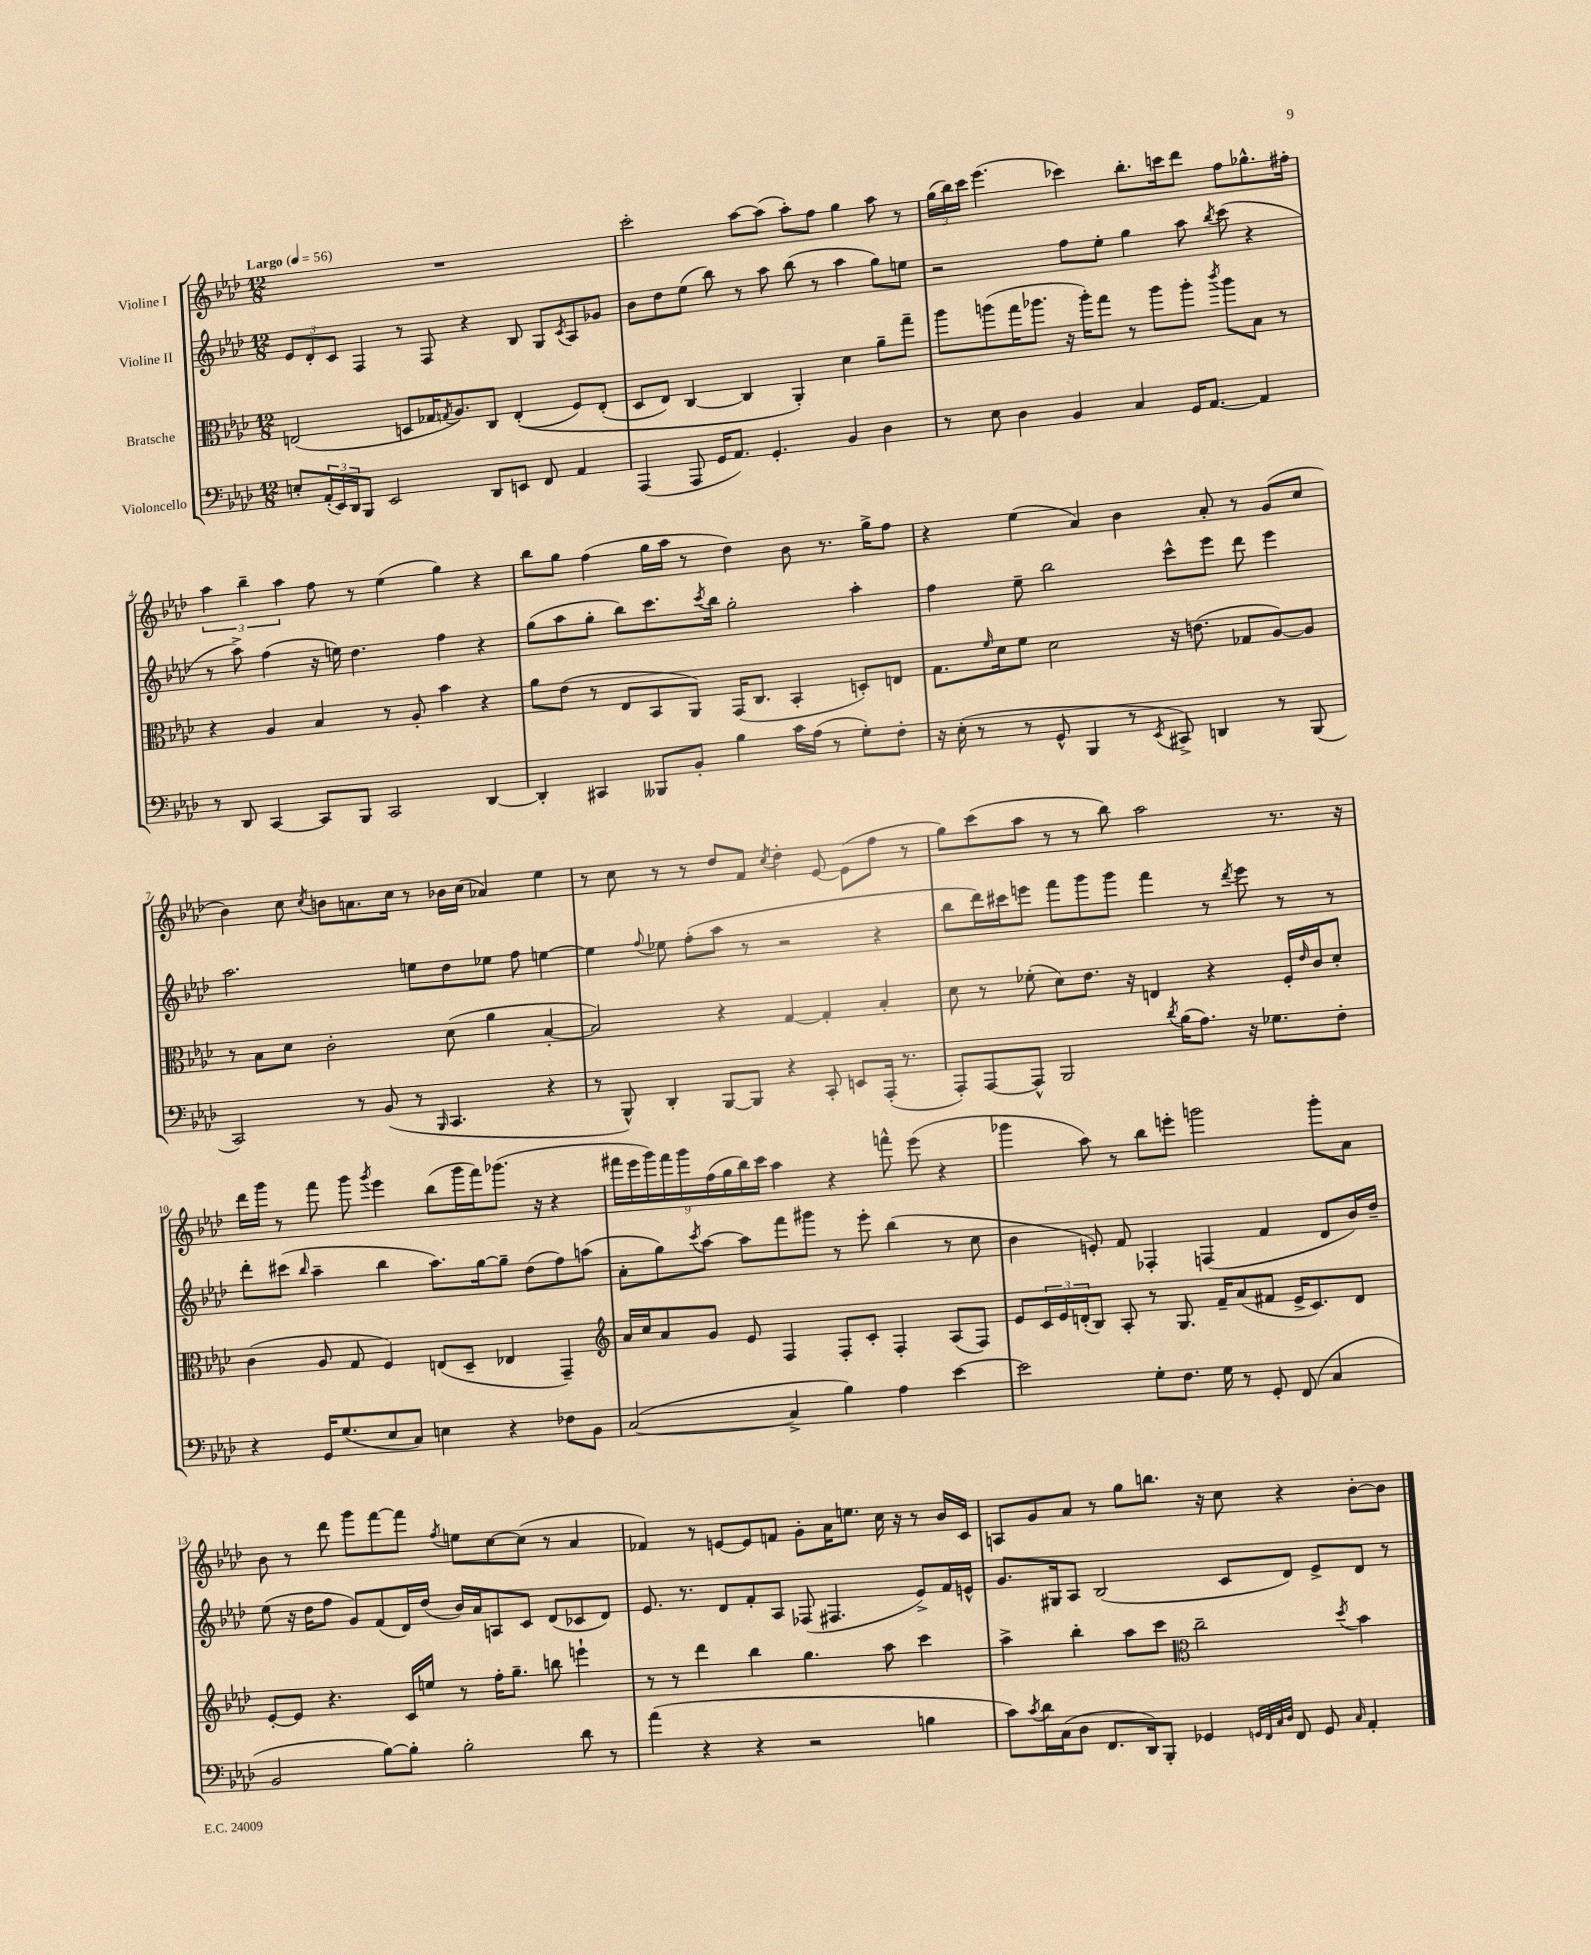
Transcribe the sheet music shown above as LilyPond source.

<<
\new StaffGroup <<
\new Staff = "s0" \with { instrumentName = "Violine I" } {
    \clef treble \key aes \major \numericTimeSignature \time 12/8 \tempo "Largo" 4 = 56
    R1. |
    c'''2-. aes''8~ aes''8( aes''8-.) f''8 g''4 aes''8 r8 |
    \tuplet 3/2 { g''16( bes''16) c'''16 } ees'''4.( ces'''4) bes''8.-. c'''16 des'''8 f''8 ges''8.-^ fis''16-. |
    \tuplet 3/2 { aes''4 bes''4-- aes''4 } f''8 r8 ees''4( g''4) r4 |
    bes''8 g''8 f''4( g''16 aes''16 r8 des''4) bes'8 r8. g''16-> f''8 |
    r4 ees''4( aes'4) bes'4 aes'8-. r8 g'8( c''8 |
    bes'4) c''8 \acciaccatura { c''8 } b'8 a'8. c''16 r8 bes'16 c''16( aes'4) ees''4 |
    r8 c''8 r8 r8 des''8 f'8 \acciaccatura { c''8 } des''4-. ees'8~ ees'8( f''8 r8 |
    g''8) c'''8( aes''8 r8 r8 bes''8) aes''2 r8. r16 |
    des'''16 g'''16 r8 f'''8 g'''8 \acciaccatura { g'''8 } ees'''4 bes''8( g'''16 f'''16) ges'''8.( r16 r4 |
    \tuplet 9/8 { fis'''16 ees'''16 g'''16) fis'''16 g'''16 f''16( g''16 bes''16) c'''16 } aes''4 r4 f'''8-^ ees'''8( r4 |
    ges'''4 aes''8) r8 bes''8 e'''8-. g'''2 g'''8-. aes'8 |
    bes'8 r8 des'''8 g'''8 f'''8~ f'''8 \acciaccatura { f''8 } e''8 c''8~ c''8( r8 aes'4 |
    fes'4) r8 e'8~ e'8 f'8 g'8-. aes'16 e''8. c''16 r16 r8 bes'16 c'16 |
    a8 g'8 aes'8 r8 g''8 b''8. r16 c''8 r4 bes'8~-. bes'8 \bar "|." |
}
\new Staff = "s1" \with { instrumentName = "Violine II" } {
    \clef treble \key aes \major \numericTimeSignature \time 12/8
    \tuplet 3/2 { ees'8 des'8-. c'8 } f4 r8 f8 r4 bes8 g8 \acciaccatura { c'8 } aes8 ges'8 |
    bes'8 des''8 ees''8( bes''8) r8 aes''8 bes''8( r8 aes''4 g''8) e''8 |
    r2 f''8 ees''8-. g''4 aes''8 \acciaccatura { bes''8 } c'''8( r4 |
    r8 aes''8->) f''4( r16 e''16) des''4. f''4 r4 |
    g''8( aes''8 g''8-. bes''8) c'''8. \acciaccatura { c'''8 } bes''16 g''2-. aes''4-. |
    f''4 ees''8-- bes''2 c'''8-^ ees'''8 des'''8 ees'''4 |
    aes''2. e''8 des''8 ees''8 f''8 e''4~ |
    e''4 \appoggiatura { f''8 } ees''8 f''8-.( aes''8 r8 r2 r4 |
    bes''8 des'''16) cis'''16 e'''8 f'''8 g'''8 g'''8 f'''4 r8 \acciaccatura { des'''8 } e'''8 r8 r8 |
    des'''8-. cis'''8( \grace { bes''16 } aes''4-- bes''4 aes''8.) g''16~ g''8-- des''8( f''8) a''8( |
    aes'8-. g''8) \acciaccatura { c'''8 } aes''8~ aes''8 f'''8 gis'''8 r8 ees'''8-. bes''4( r8 c''8 |
    bes'4 e'8-.) f'8 fes4-. f4( f'4 des'8 bes'16) des''16-- |
    ees''8( r16 des''16 f''8 g'8) f'8( des'16) des''16( bes'16) aes'16 a8 c'8 des'8( ces'8 des'8) |
    ees'8. r8. des'8 f'8-. aes8 fes8( fis4. ees'8->) f'16 e'16-^ |
    g'8. gis16 aes8 bes2( c'8 des'8) ees'8-> des'8 r8 \bar "|." |
}
\new Staff = "s2" \with { instrumentName = "Bratsche" } {
    \clef alto \key aes \major \numericTimeSignature \time 12/8
    e2( d8 ges16 \acciaccatura { g8 } aes8.) c8 e4-.(\( f8) e8-.( |
    des8 ees8) c4~ c4 aes,4-.\) des'4 aes'8-- g''8-- |
    aes''8 a''8( g''16 aes''8. r16 aes''16-.) g''8 r8 aes''8 aes''8-. \acciaccatura { c'''8 } aes''8 bes8 r8 |
    r4 aes4 bes4 r8 aes8-. bes'4 r4 |
    aes'8 ees'8( r8 ees8 bes,8 aes,8) g,16( c8. bes,4-. d8-.) e8 |
    g8. \grace { f'16 } des'16 f'8 des'2 r16 e'8.( ges8 aes8~) aes8 |
    r8 bes8 des'8 c'2-. des'8( aes'4 bes4~-. |
    bes2) r4 g4~ g4-. bes4-. |
    des'8 r8 fes'8-.( des'8) ees'8. r16 e4 r4 f16-. \grace { ees'16 } c'16 des'8-. |
    c'4( aes8 g8 f4) e8( des8-- ees4 g,4--) |
    \clef treble aes'16 c''16 aes'8 g'8 ees'8 f4 f8-. c'8-. f4-. aes8( f8) |
    ees'8 \tuplet 3/2 { c'16 ees'16 d'16-.( } bes8) aes8-. r8 g8. f'16-- aes'8( fis'8 ees'16-> c'8.) d'8 |
    ees'8~-. ees'8 r4. c'16 e''16 r8 f''16-. g''8.-- b''8 e'''4-! |
    r8 r8 des'''4 bes''4 g''4. aes''8 c'''4 |
    aes''4-> bes''4-. aes''8 c'''8 \clef alto c''2-- \acciaccatura { des''8 } bes'4 \bar "|." |
}
\new Staff = "s3" \with { instrumentName = "Violoncello" } {
    \clef bass \key aes \major \numericTimeSignature \time 12/8
    e8-. \tuplet 3/2 { aes,16-.( ees,16) des,16 } bes,,8 ees,2 des,8 e,8 f,8 aes,4 |
    aes,,4( aes,,8 g,16 aes,8.) g,4.-. bes,4 des4 |
    r8 ees8 des4 bes,4 c4 g,16 aes,8.~ aes,4 |
    r8 des,8 c,4~ c,8 bes,,8 c,2 des,4~ |
    des,4-. cis,4 beses,,8 bes,8-. bes4 c'16 aes16( r8 g8-.) f8-. |
    r16 ees16-.( r8 r8 g,8-^ bes,,4 r8 \acciaccatura { ees,8 } cis,8->) d,4 r8 bes,,8( |
    c,2) r8 bes,8( r8 \grace { bes,,16 } c,4. r4 |
    r8 bes,,8-^) des,4-. bes,,8~ bes,,8 r4 c,8-. e,8 aes,,16-.( r8. |
    aes,,8-.) aes,,8~ aes,,8-^ bes,,2 \acciaccatura { des'8 } bes16( aes8.) r16 ges8. f8-. |
    r4 g,16 g8.( ees8 c8) e4 r4 fes8 bes,8 |
    c2~( c4-> bes4) aes4 ees'4~ |
    ees'2 g8-. f8. g16 r8 g,8-. f,8( c4 |
    bes,2 bes8~) bes8-. bes2-. des'8 r8 |
    aes'4( r4 r4 r2 b4 |
    c'8) \acciaccatura { c'8 } des'16 c16( des8 f,8. des,16) bes,,8-. ges,4 \grace { g,32 f,32 c32 des32 } f,8 g,8 \grace { c16 } aes,4-. \bar "|." |
}
>>
>>
